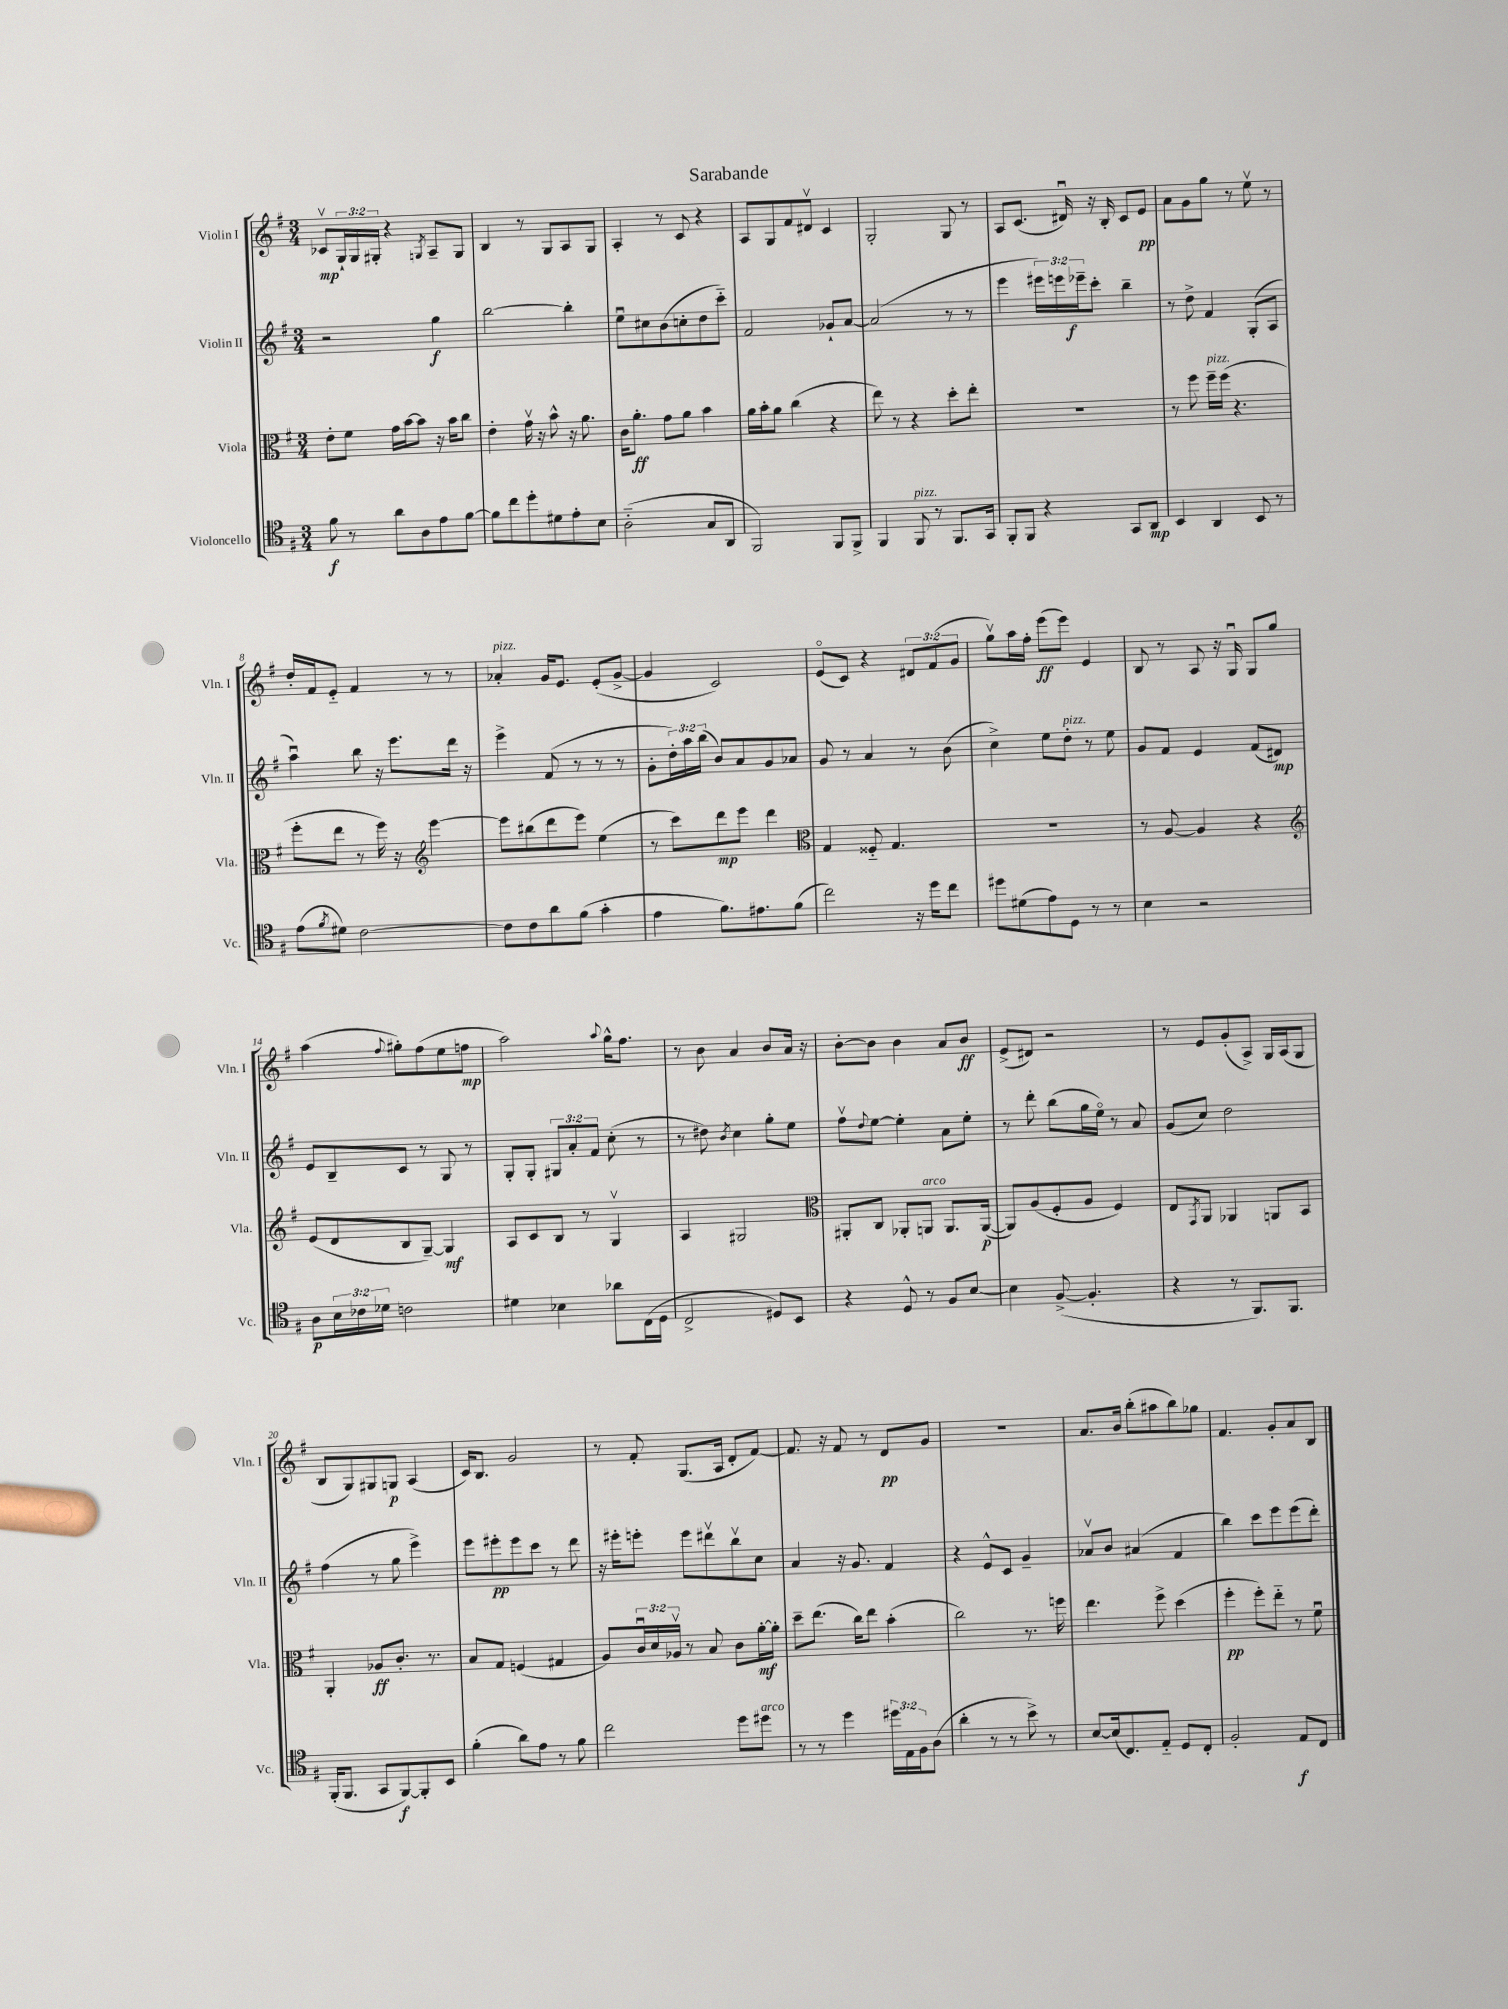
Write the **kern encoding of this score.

**kern	**kern	**kern	**kern
*staff4	*staff3	*staff2	*staff1
*clefC4	*clefC3	*clefG2	*clefG2
*k[f#]	*k[f#]	*k[f#]	*k[f#]
*M3/4	*M3/4	*M3/4	*M3/4
8f#\	8e'\L	2r	8c-v/L
8r	8f#\J	.	24G`/L
.	.	.	24G/
.	.	.	24G#'/JJ
8a\L	16g\LL	.	4r
.	[16b\J	.	.
8A\	8b\]J	.	.
.	.	.	8qG/
8e\	16r	4gg\	8A~/L
.	16b\LK	.	.
[8f#\J	8cc\J	.	8G/J
=	=	=	=
8f#\]L	4e'\	[2bb\	4B/
8cc\	.	.	.
8dd'\	16gv\	.	8r
.	16r	.	.
8d#\	8b^^\	.	8G/L
8e'\	16r	4bb'\]	8A/
.	8.a\	.	.
8B\J	.	.	8G/J
=	=	=	=
(2A'~\	16c\LK	8eeu\L	4A'/
.	8.a'\J	.	.
.	.	8cc#\	.
.	8g\L	(8b\	8r
.	8a\J	8cc'\	8c/
8G/L	4b\	8dd\	4r
8AA/J	.	8ccc'~\J)	.
=	=	=	=
2FF#/)	16a\LL	2f#/	8A/L
.	16b'\J	.	.
.	8a\J	.	8G/
.	(4cc\	.	8f#/
.	.	.	8d#v/J
8FF#/L	4r	8g-`/L	4c/
8FF#^/J	.	[8a/J	.
=	=	=	=
4FF#/	8ee\)	(2a/]	2G'/
.	8r	.	.
8FF#/	4r	.	.
8r	.	.	.
8.FF#/L	8dd'\L	8r	8G/
.	8ee'\J	8r	8r
16GG/Jk	.	.	.
=	=	=	=
8FF#'/L	2.r	4eee\	8A/L
8FF#/J	.	.	(8.c/J
4r	.	24eee#\LL)	.
.	.	24eee\	.
.	.	.	16d#u/)
.	.	24eee-~\J	.
.	.	8ccc'\J	16r
.	.	.	16B'/
8GG/L	.	4bb~\	8c/L
8AA/J	.	.	8e/J
=	=	=	=
4BB/	8r	8r	8a\L
.	8ff#\	8dd^\	8g\
4AA/	16ff#~\LL	4f#/	8gg\J
.	(16ff#\JJ	.	.
.	4.r	.	8r
8BB/	.	(8G'/L	8eev\
8r	.	8A/J	8r
=	=	=	=
(8e\L	8ff#'\L	4aau\)	16dd'/LL
.	.	.	16f#/J
8qf#/	.	.	.
8d#\J)	8ee\J	.	8e'~/J
[2c\	8r	8bb\	4f#/
.	16ff#\)	16r	.
.	16r	8.eee\L	.
*	*clefG2	*	*
.	[4eee\	.	8r
.	.	16ddd\Jk	8r
.	.	16r	.
=	=	=	=
8c\]L	8eee\]L	4eee^\	4a-'/
8c\	(8bb#\	.	.
8a\	8ddd\	(8f#/	16g/LK
.	.	.	8.e/J
(8f#\J	8eee\J)	8r	.
4g'\	(4ee\	8r	(8e'/L
.	.	8r	[8g^/J
=	=	=	=
4e\	8r	8g'\L	4g/]
.	8ccc\L)	24dd'\L)	.
.	.	24aa\	.
.	.	(24bb\JJ	.
8.f#\L)	8ddd\	8b/L)	2c/)
.	8eee\J	8a/	.
8.e#\	.	.	.
.	4ddd\	8g/	.
(8f#\J	.	8a-/J	.
=	=	=	=
*	*clefC3	*	*
2cc\)	4G/	8g/	(8eo/L
.	.	8r	8c/J)
.	8F##'~/	4a/	4r
.	4.G/	.	.
16r	.	8r	12d#/L
16dd\LK	.	.	.
.	.	.	(12f#/
8cc\J	.	(8b\	.
.	.	.	12g/J
=	=	=	=
8dd#\L	2.r	4cc^\)	8ggv\L)
(8d#\	.	.	16aa\L
.	.	.	16ff#'\JJ
8e\)	.	8ee\L	(8eee\L
8D\J	.	8dd'\J	8eee\J)
8r	.	8r	4e/
8r	.	8ee\	.
=	=	=	=
4B\	8r	8g/L	8B/
.	[8A/	8f#/J	8r
2r	4A/]	4e/	8A/
.	.	.	16r
.	.	.	16Gu/
.	4r	(8f#/L	8G/L
.	.	8d#/J)	8gg/J
=	=	=	=
*	*clefG2	*	*
8A\L	(8e/L	8e/L	(4aa\
24B\L	8d/	8B~/	.
24c-\	.	.	.
24d-\JJ	.	.	.
.	.	.	8qqff#/
2c\	8B/	8c/J	8gg#'\L)
.	[8G~/J)	8r	(8ff#\
.	4G/]	8G/	8ee\
.	.	8r	8ff\J
=	=	=	=
4d#\	8A/L	8G'/L	2aa\)
.	8c/	8G'/J	.
4B-\	8B/J	12G#/L	.
.	.	12a'/	.
.	8r	.	.
.	.	12f#/J	.
.	.	.	8qqaa/
8a-\L	4Gv/	(8cc'\	16gg^^\LK
.	.	.	8.ff#\J
(16C\L	.	8r	.
16D\JJ	.	.	.
=	=	=	=
2C^/	4A/	8r	8r
.	.	8dd#\)	8b\
.	.	8qb/	.
.	2G#/	4cc\	4a/
8D#/L)	.	8gg'\L	8b/L
8BB/J	.	8ee\J	16a/Jk
.	.	.	16r
=	=	=	=
*	*clefC3	*	*
4r	8AA#'/L	8ff#v\L	[8b'\L
.	.	8qqdd/	.
.	8C/J	[8ee\J	8b\]J
8D^^/	8AA-'/L	4ee'\]	4b\
8r	8AA/J	.	.
8F#/L	8.AA/L	8a\L	8a/L
[8B/J	.	8ee'\J	8b/J
.	([16AA/Jk	.	.
=	=	=	=
4B\]	8AA/]L)	8r	(8e^/L
.	(8A/	8ddd'\	8d#/J)
([8F#^/	8F#'/	(8bb\L	2r
4.F#'/]	8A/J	16gg\L	.
.	.	16eeo\JJ)	.
.	4F#/)	8r	.
.	.	8a/	.
=	=	=	=
4r	8E/L	(8g/L	8r
.	8qGG/	.	.
.	8AA/J	8cc/J)	8e/L
8r	4AA-/	2dd\	(8g'/
8.FF#/L)	.	.	8A^/J)
.	8AA/L	.	16G/LL
8.FF#/J	.	.	(16A/J
.	8BB/J	.	8G/J
=	=	=	=
(16FF#'/LK	4AA'/	(4ff#\	8B/L
8.FF#/J	.	.	.
.	.	.	8G/)
8GG/L	8A-/L	8r	8G#/
[8FF#/)	8.c'/J	8gg\	8G/J
8FF#'/]	.	4eee^\)	(4A/
.	8.r	.	.
8BB/J	.	.	.
=	=	=	=
(4f#'\	8B/L	8eee\L	16c/LK)
.	.	.	8.B/J
.	8G/J	8eee#'\	.
8a\L)	(4F/	8eee#\	2g/
8e\J	.	8ccc\J	.
8r	4G#/	8r	.
8f#\	.	8ddd\	.
=	=	=	=
2cc\	8A/L)	16r	8r
.	.	16eee#'\LK	.
.	24cu/L	8eee'\J	8f#'/
.	24d/	.	.
.	24A-v/JJ	.	.
.	8r	8eee\L	(8.G/L
.	8B/	8ddd#v\	.
.	.	.	16A/Jk
8dd\L	8c\L	8bbv\	8d'/L
8dd#\J	[16a'\L	8cc\J	[8f#/J)
.	16a'\]JJ	.	.
=	=	=	=
8r	8dd~\L	4a/	8.f#/]
8r	(8.ee\J	.	.
.	.	.	16r
4dd\	.	16r	8f#/
.	16cc\LK)	8.g/	.
.	8ee\J	.	8r
24dd#\LL	(4b'\	4f#/	8d/L
24E\	.	.	.
24F#\J	.	.	.
(8A\J	.	.	8g/J
=	=	=	=
4a'\	2cc\)	4r	2.r
8r	.	8e^^/L	.
8r	.	8c/J	.
8b^\)	8.r	4g~/	.
8r	.	.	.
.	16ff\	.	.
=	=	=	=
[8B/L	4.ee\	8a-v/L	8.a/L
(16B/]k	.	8b/J	.
8.C/)	.	.	16b/Jk
.	.	(4a#/	(8bb'\L
8E'~/J	8ff#^\	.	8aa#\
8D/L	(4dd\	4f#/	8bb\)
8C'/J	.	.	8gg-\J
=	=	=	=
2F#'/	4ff#'\	4bb\)	4.f#/
.	8ff#'\L)	8ccc\L	.
.	8ee'~\J	8eee\	8g'/L
8E/L	8r	(8eee\	8a/
8C/J	8f#u\	8ddd'\J)	8B/J
==	==	==	==
*-	*-	*-	*-
